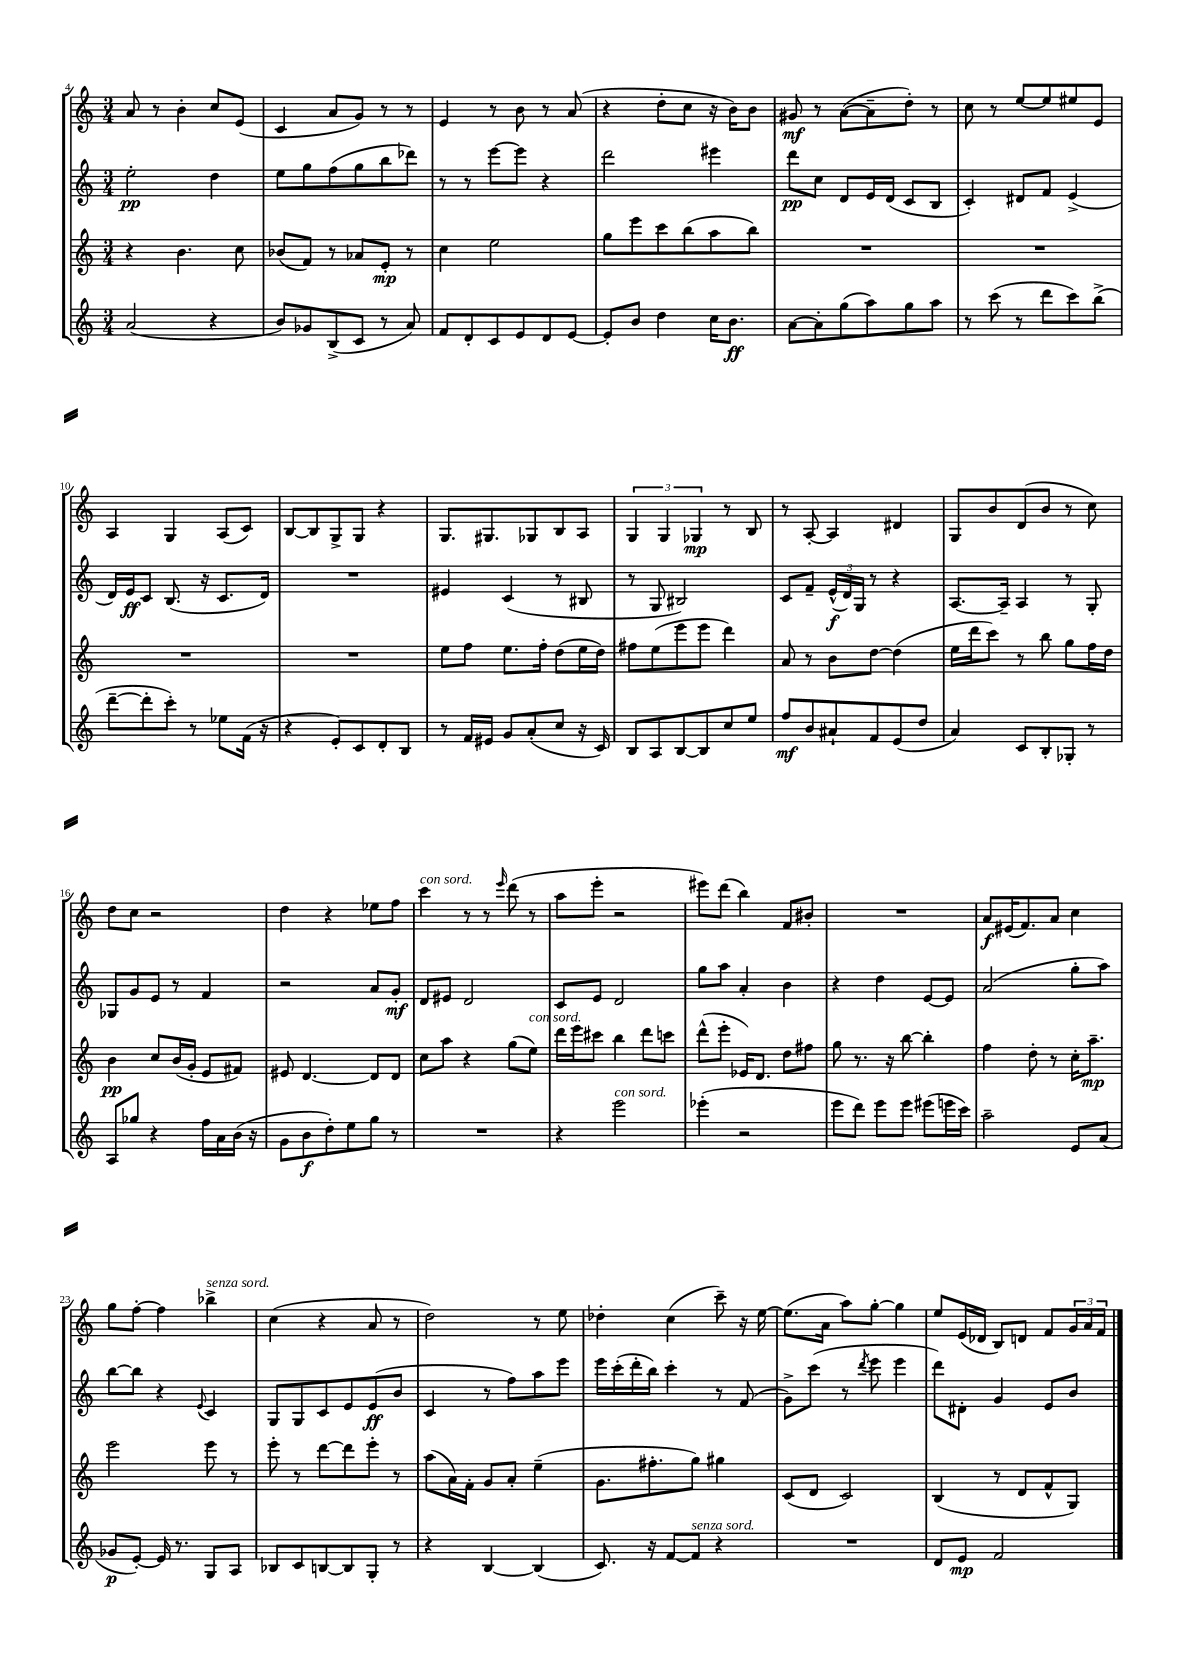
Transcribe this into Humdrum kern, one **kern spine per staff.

**kern	**kern	**kern	**kern
*staff4	*staff3	*staff2	*staff1
*clefG2	*clefG2	*clefG2	*clefG2
*k[]	*k[]	*k[]	*k[]
*M3/4	*M3/4	*M3/4	*M3/4
(2a/	4r	2ee'\	8a/
.	.	.	8r
.	4.b\	.	4b'\
4r	.	4dd\	8cc/L
.	8cc\	.	(8e/J
=	=	=	=
8b/L)	(8b-/L	8ee\L	4c/
8g-/	8f/J)	8gg\	.
(8B^/	8r	(8ff\	8a/L
8c/J	8a-/L	8gg\	8g/J)
8r	8e'/J	8bb\	8r
8a/)	8r	8ddd-\J)	8r
=	=	=	=
8f/L	4cc\	8r	4e/
8d'/	.	8r	.
8c/	2ee\	[8eee\L	8r
8e/	.	8eee\]J	8b\
8d/	.	4r	8r
[8e/J	.	.	(8a/
=	=	=	=
8e'/]L	8gg\L	2ddd\	4r
8b/J	8eee\	.	.
4dd\	8ccc\	.	8dd'\L
.	(8bb\	.	8cc\J
16cc\LK	8aa\	4eee#\	16r
8.b\J	.	.	16b\LK)
.	8bb\J)	.	8b\J
=	=	=	=
[8a\L	2.r	8ddd\L	8g#/
8a'\]	.	8cc\J	8r
(8gg\	.	8d/L	([8a\L
8aa\)	.	16e/L	8a~\]
.	.	(16d/JJ	.
8gg\	.	8c/L	8dd'\J)
8aa\J	.	8B/J	8r
=	=	=	=
8r	2.r	4c'/)	8cc\
(8ccc\	.	.	8r
8r	.	8d#/L	[8ee/L
8ddd\L	.	8f/J	8ee/]
8ccc\)	.	(4e^/	8ee#/
(8bb^\J	.	.	8e/J
=	=	=	=
[8ddd~\L	2.r	16d/LL)	4A/
.	.	16e/J	.
8ddd'\]	.	8c/J	.
8ccc'\J)	.	(8.B/	4G/
8r	.	.	.
.	.	16r	.
8ee-\L	.	8.c/L	(8A/L
(16f\Jk	.	.	8c/J)
16r	.	16d/Jk)	.
=	=	=	=
4r	2.r	2.r	[8B/L
.	.	.	8B/]
8e'/L)	.	.	8G^/
8c/	.	.	8G/J
8d'/	.	.	4r
8B/J	.	.	.
=	=	=	=
8r	8ee\L	4e#/	8.G/L
16f/LL	8ff\J	.	.
16e#/JJ	.	.	8.G#/
8g/L	8.ee\L	(4c/	.
(8a'/	.	.	8G-/
.	16ff'\Jk	.	.
8cc/J	(8dd\L	8r	8B/
16r	16ee\L	8B#/	8A/J
16c/)	16dd\JJ)	.	.
=	=	=	=
8B/L	8ff#\L	8r	6G/
8A/	(8ee\	8G/	.
.	.	.	6G/
[8B/	8eee\	2B#/)	.
.	.	.	6G-/
8B/]	8eee\J	.	.
8cc/	4ddd\)	.	8r
8ee/J	.	.	8B/
=	=	=	=
8ff/L	8a/	8c/L	8r
8b/	8r	8f~/J	[8A'/
8a#`/	8b\L	(24e^^/LL	4A/]
.	.	24d/)	.
.	.	24G/JJ	.
8f/	[8dd\J	8r	.
(8e/	(4dd\]	4r	4d#/
8dd/J	.	.	.
=	=	=	=
4a/)	16ee\LL	[8.A/L	8G/L
.	16ddd\J	.	.
.	8ccc\J)	.	8b/
.	.	16A~/]Jk	.
8c/L	8r	4A/	(8d/
8B'/	8bb\	.	8b/J
8G-'/J	8gg\L	8r	8r
8r	16ff\L	8G'/	8cc\)
.	16dd\JJ	.	.
=	=	=	=
8A/L	4b\	8G-/L	8dd\L
8gg-/J	.	8g/	8cc\J
4r	8cc/L	8e/J	2r
.	(16b/L	8r	.
.	16g'/JJ	.	.
16ff\LL	8e/L	4f/	.
16a\	.	.	.
(16b\JJ	8f#/J)	.	.
16r	.	.	.
=	=	=	=
8g\L	8e#/	2r	4dd\
8b\	[4.d/	.	.
8dd'\)	.	.	4r
8ee\	.	.	.
8gg\J	8d/]L	8a/L	8ee-\L
8r	8d/J	8g'/J	8ff\J
=	=	=	=
2.r	8cc\L	8d/L	4ccc\
.	8aa\J	8e#/J	.
.	4r	2d/	8r
.	.	.	8r
.	.	.	16qqeee/
.	(8gg\L	.	(8ddd\
.	8ee\J)	.	8r
=	=	=	=
4r	16ddd\LL	8c/L	8aa\L
.	16eee\J	.	.
.	8ccc#\J	8e/J	8eee'\J
2eee\	4bb\	2d/	2r
.	8ddd\L	.	.
.	8ccc\J	.	.
=	=	=	=
(4eee-'\	(8ddd^^\L	8gg\L	8eee#\L)
.	8eee'\J	8aa\J	(8ddd\J
2r	16e-/LK)	4a'/	4bb\)
.	8.d/J	.	.
.	8dd\L	4b\	8f/L
.	8ff#\J	.	8b#'/J
=	=	=	=
8eee\L	8gg\	4r	2.r
8ddd\J)	8.r	.	.
8eee\L	.	4dd\	.
.	16r	.	.
8eee\J	[8bb\	.	.
(8eee#\L	4bb'\]	[8e/L	.
16eee\L	.	8e/]J	.
16ccc\JJ)	.	.	.
=	=	=	=
2aa~\	4ff\	(2a/	8a/L
.	.	.	(16e#/K
.	.	.	8.f/)
.	8dd'\	.	.
.	8r	.	8a/J
8e/L	16cc'\LK	8gg'\L	4cc\
.	8.aa~\J	.	.
(8a/J	.	8aa\J)	.
=	=	=	=
8g-/L	2eee\	[8bb\L	8gg\L
[8e'/J)	.	8bb\]J	[8ff'\J
16e/]	.	4r	4ff\]
8.r	.	.	.
.	.	8qqe/	.
8G/L	8eee\	4c/	4bb-^\
8A/J	8r	.	.
=	=	=	=
8B-/L	8eee'\	8G/L	(4cc\
8c/	8r	8G/	.
[8B/	[8ddd\L	8c/	4r
8B/]	8ddd\]	8e/	.
8G'/J	8eee'\J	(8e/	8a/
8r	8r	8b/J	8r
=	=	=	=
4r	(8aa\L	4c/	2dd\)
.	16a\L)	.	.
.	16f'\JJ	.	.
[4B/	8g/L	8r	.
.	8a'/J	8ff\L)	.
(4B/]	(4ee~\	8aa\	8r
.	.	8eee\J	8ee\
=	=	=	=
8.c/)	8.g\L	16eee\LL	4dd-'\
.	.	(16ccc'\	.
.	.	16ddd'\	.
16r	8.ff#'\	16bb\JJ)	.
[8f/L	.	4ccc'\	(4cc\
8f/]J	8gg\J)	.	.
4r	4gg#\	8r	8ccc~\)
.	.	(8f/	16r
.	.	.	[16ee\
=	=	=	=
2.r	(8c/L	8g^\L)	(8.ee\]L
.	8d/J	(8ccc\J	.
.	.	.	16a\Jk
.	2c/)	8r	8aa\L)
.	.	8qddd/	.
.	.	8eee\	[8gg'\J
.	.	4eee\	4gg\]
=	=	=	=
8d/L	(4B/	8ddd\L)	8ee/L
8e/J	.	8d#'\J	(16e/L
.	.	.	16d-/JJ
2f/	8r	4g/	8B/L)
.	8d/L	.	8d/J
.	8f^^/	8e/L	8f/L
.	8G/J)	8b/J	24g/L
.	.	.	24a/
.	.	.	24f/JJ
==	==	==	==
*-	*-	*-	*-
